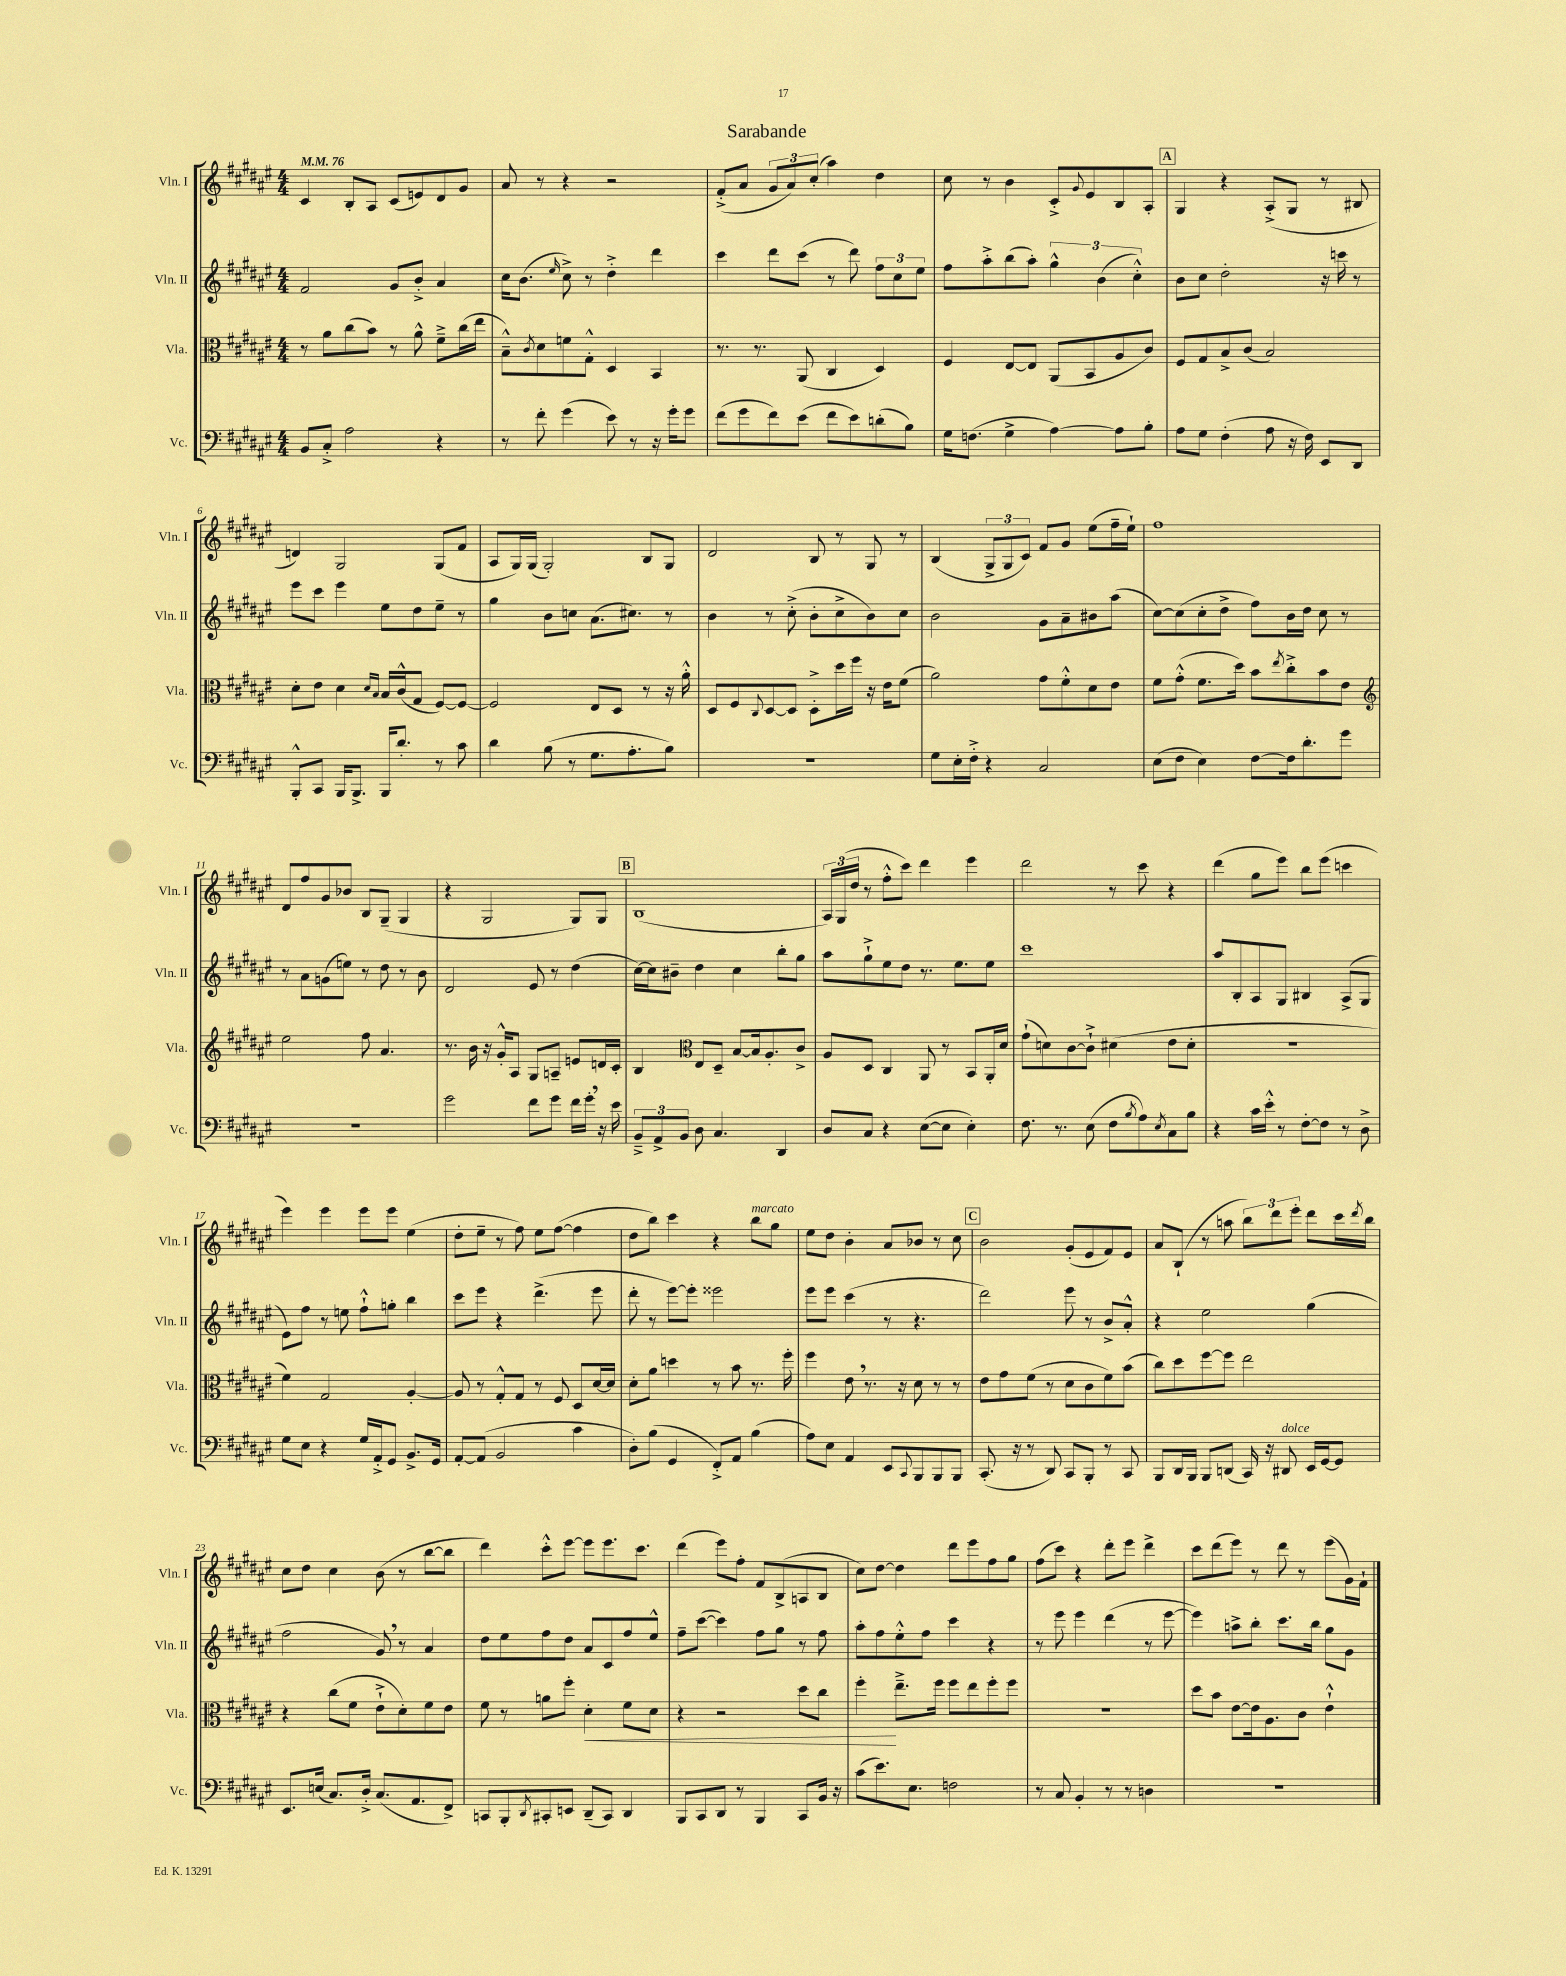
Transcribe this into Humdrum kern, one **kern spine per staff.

**kern	**kern	**kern	**kern
*staff4	*staff3	*staff2	*staff1
*clefF4	*clefC3	*clefG2	*clefG2
*k[f#c#g#d#a#e#]	*k[f#c#g#d#a#e#]	*k[f#c#g#d#a#e#]	*k[f#c#g#d#a#e#]
*M4/4	*M4/4	*M4/4	*M4/4
*MM76	*MM76	*MM76	*MM76
8BB	8r	2f#	4c#
8C#'^	8a#	.	.
2A#	(8cc#	.	8B'
.	8b)	.	8A#
.	8r	8g#	(8c#
.	8a#^^	8b'^	8e)
4r	8f#~^	4a#	8d#
.	(16cc#	.	8g#
.	16ee#	.	.
=	=	=	=
8r	8B~^^)	16cc#	8a#
.	.	(8.b	.
.	8qc#	.	.
8f#'	8d#	.	8r
.	.	16qqee#	.
(4g#	8f	8cc#^)	4r
.	8G#'^^	8r	.
8e#)	4D#	4dd#'^	2r
8r	.	.	.
16r	4BB	4ddd#	.
16g#'	.	.	.
8g#	.	.	.
=	=	=	=
(8f#	8.r	4ccc#	(8f#'^
8g#	.	.	8a#
.	8.r	.	.
8f#)	.	8ddd#	12g#
.	.	.	12a#)
(8e#	(8AA#	(8ccc#	.
.	.	.	(12cc#'
8f#	4C#	8r	4aa#)
8e#)	.	8ddd#)	.
(8d'	4D#)	12ff#	4dd#
.	.	12cc#	.
8B)	.	.	.
.	.	12ee#	.
=	=	=	=
16G#	4F#	8ff#	8cc#
(8.F	.	.	.
.	.	8aa#'^	8r
4G#^	[8E#	(8bb	4b
.	8E#]	8aa#')	.
[4A#)	(8AA#	6gg#^^	8c#'^
.	.	.	8qqg#
.	8BB	.	8e#
.	.	(6b	.
8A#]	8A#	.	8B
.	.	6cc#'^^)	.
8B'	8c#)	.	8A#'
=	=	=	=
8A#	8F#	8b	4G#
8G#	8G#	8cc#	.
(4F#'	8B^	2dd#'	4r
.	(8c#	.	.
8A#	2B)	.	(8A#'^
16r	.	.	8G#
16F#)	.	.	.
8EE#	.	16r	8r
.	.	16ccc	.
8DD#	.	8r	8B#
=	=	=	=
8BBB'^^	8d#'	8eee#	4d)
8CC#	8e#	8ccc#	.
16BBB	4d#	4eee#	2G#
8.BBB^	.	.	.
.	16qqd#	.	.
.	16qqB	.	.
16BBB	16B	8ee#	.
8.d#'	(16c#^^	.	.
.	8G#	8dd#	.
8r	[8F#)	8ee#~	(8G#
8c#	8F#_	8r	8f#
=	=	=	=
4d#	2F#]	4gg#	8A#
.	.	.	16G#)
.	.	.	(16G#
(8B	.	8b	2G#')
8r	.	8cc	.
8.G#	8E#	(8.a#	.
.	8D#	.	.
8.A#'	.	8.cc#)	.
.	8r	.	8B
8B)	16r	8r	8G#
.	16a#'^^	.	.
=	=	=	=
1r	8D#	4b	2d#
.	8F#	.	.
.	8qqC#	.	.
.	[8D#	8r	.
.	8D#]	(8cc#'^	.
.	8D#'^	8b'	8B
.	16dd#	8cc#^	8r
.	16ff#	.	.
.	16r	8b)	8G#
.	16e#	.	.
.	(8f#	8cc#	8r
=	=	=	=
8G#	2a#)	2b	(4B
16E#'	.	.	.
16F#'^	.	.	.
4r	.	.	12G#^
.	.	.	12G#
.	.	.	12c#)
2C#	8g#	8g#	8f#
.	8f#'^^	8a#~	8g#
.	8d#	8b#	(8ee#
.	8e#	(8aa#	16ff#~
.	.	.	16ee#`)
=	=	=	=
(8E#	8f#	[8cc#)	1ff#
8F#	(8g#'^^	(8cc#]	.
4E#)	8.f#	8cc#'	.
.	.	8dd#^	.
.	16dd#)	.	.
[8F#	8b	8ff#)	.
.	8qee#	.	.
16F#]	8cc#'^	16b	.
8.d#'	.	16dd#	.
.	8b	8cc#	.
8g#	8e#	8r	.
=	=	=	=
*	*clefG2	*	*
1r	2ee#	8r	8d#
.	.	8a#	8ff#
.	.	(8g	8g#
.	.	8ee)	8b-
.	8ff#	8r	8B
.	4.a#	8dd#	(8G#~
.	.	8r	4G#
.	.	8b	.
=	=	=	=
2g#	8.r	2d#	4r
.	16b	.	.
.	16r	.	2G#
.	16g#'^^	.	.
.	8A#	.	.
8f#	8G#	8e#	.
8g#	8A~	8r	.
16f#	8e	(4dd#	8G#)
16g#'	.	.	.
16r	16d	.	8G#
16e#	16c#'	.	.
=	=	=	=
12BB~^	4B	[16cc#)	(1B
.	.	16cc#]	.
12AA#^	.	.	.
.	.	8b#~	.
12BB	.	.	.
*	*clefC3	*	*
8D#	8E#	4dd#	.
4.C#	8D#~	.	.
.	[8B	4cc#	.
.	16B]	.	.
.	8.A#'	.	.
4DD#	.	8bb'	.
.	8c#^	8gg#	.
=	=	=	=
8D#	8A#	8aa#	24A#)
.	.	.	(24G#
.	.	.	24dd#
8C#	8D#	8gg#`^	8r
4r	4C#	8ee#	8ff#'^^
.	.	8dd#	8ccc#)
([8E#	8AA#	8.r	4ddd#
8E#]	8r	.	.
.	.	8.ee#	.
4E#')	8BB	.	4eee#
.	16AA#'	8ee#	.
.	16d#	.	.
=	=	=	=
8.F#	(8g#`	1ccc#	2ddd#
.	8d)	.	.
8.r	.	.	.
.	[8c#	.	.
(8E#	8c#`^]	.	.
8F#	(4d#	.	8r
8qB	.	.	.
8A#)	.	.	8ccc#
8qE#	.	.	.
8C#	8e#	.	4r
8B	8d#'	.	.
=	=	=	=
4r	1r	8aa#	(4ddd#
.	.	8B'	.
16c#	.	8A#	8gg#
16e#'^^	.	.	.
8r	.	8G#	8eee#)
[8F#'	.	4B#	8bb
8F#]	.	.	(8eee#
8r	.	(8A#^	4ccc
8D#^	.	8G#	.
=	=	=	=
8G#	4f#)	8e#)	4eee#)
8E#	.	8ff#	.
4r	2G#	8r	4eee#
.	.	8ee	.
16G#	.	8ff#`^^	8eee#
16AA#'^	.	.	.
8GG#	.	8gg'	8eee#
8.BB^	[4A#'	4bb	(4ee#
16GG#	.	.	.
=	=	=	=
[8AA#'	8A#]	8ccc#	8dd#'
(8AA#]	8r	8eee#	8ee#~
2BB	8G#'^^	4r	8r
.	8G#	.	8ff#)
.	8r	(4.ddd#^	8ee#
.	8F#	.	([8ff#
4c#	8D#	.	4ff#]
.	[16d#	8eee#	.
.	16d#]	.	.
=	=	=	=
8D#')	8d#'	8ddd#'	8dd#
(8B	8a#	8r	8bb)
4GG#	4dd	[8eee#)	4ccc#
.	.	8eee#']	.
8FF#'^)	8r	2eee##	4r
8AA#	8b	.	.
(4B	8.r	.	8bb
.	.	.	8gg#
.	16ff#'	.	.
=	=	=	=
8A#)	4ff#	8eee#	8ee#
8E#	.	8eee#	8dd#
4AA#	8e#	(4ccc#	4b'
.	8.r	.	.
8EE#	.	8r	8a#
.	16r	.	.
8qqCC#	.	.	.
8BBB	8d#	4.r	8b-
8BBB	8r	.	8r
8BBB	8r	.	8cc#
=	=	=	=
(8.CC#'	8e#	2ddd#)	2b
.	8g#	.	.
16r	.	.	.
8r	(8f#	.	.
8DD#)	8r	.	.
8CC#	8d#	8eee#	(8g#'
8BBB'	8c#	8r	8e#
8r	8f#)	8b^	8f#)
8CC#	(8b	8a#'^^	8e#
=	=	=	=
8BBB	8cc#)	4r	8a#
16DD#	8dd#	.	(8B`
16BBB	.	.	.
8BBB	[8ff#	2ee#	8r
(8DD	8ff#]	.	8aa
16CC#)	2ee#	.	12bb)
16r	.	.	.
.	.	.	12ddd#
8DD#	.	.	.
.	.	.	12eee#'
16EE#	.	(4gg#	8ddd#
[16GG#	.	.	.
8GG#]	.	.	16ccc#
.	.	.	8qddd#
.	.	.	16bb
=	=	=	=
8.EE#	4r	2ff#	8cc#
.	.	.	8dd#
(16E	.	.	.
8.C#)	(8cc#	.	4cc#
.	8f#	.	.
16D#'^	.	.	.
(8.C#	8e#`^	8g#)	(8b
.	8d#')	8r	8r
8.AA#	.	.	.
.	8f#	4a#	[8bb
8FF#^)	8e#	.	8bb]
=	=	=	=
8CC	8f#	8dd#	4ddd#)
8BBB'	8r	8ee#	.
8qDD#	.	.	.
8CC#'	8a	8ff#	8ccc#'^^
8EE	8ff#'	8dd#	[8eee#
(8DD#~	4d#'	8a#	8eee#]
8CC#)	.	8c#	8.eee#
4DD#	8f#	8ff#	.
.	.	.	8.ccc#
.	8d#	8ee#^^	.
=	=	=	=
8BBB	4r	8ff#~	(4ddd#
8CC#	.	([8ccc#	.
8DD#	2r	4ccc#])	8eee#)
8r	.	.	8ff#'
4BBB	.	8ff#	8f#
.	.	8gg#	(8B^
8CC#	8dd#	8r	8A
16BB	8cc#	8ff#	8B
16r	.	.	.
=	=	=	=
(8c#	4ff#'	8aa#'	8cc#)
8.e#)	.	8ff#	[8dd#
.	8.ee#~^	8ee#'^^	4dd#]
8.E#	.	.	.
.	.	8ff#	.
.	16ff#	.	.
2F	8ff#	4ccc#	8ddd#
.	8ee#	.	8eee#
.	8ff#'	4r	8ff#
.	8ff#	.	8gg#
=	=	=	=
8r	1r	8r	(8ff#
8C#	.	8eee#	8ccc#)
4BB'	.	4eee#	4r
8r	.	(4ddd#	8ddd#'
8r	.	.	8eee#
4D	.	8r	4ddd#^
.	.	[8eee#	.
=	=	=	=
1r	8dd#	4eee#])	8ccc#
.	8b	.	(8ddd#
.	[8e#	8aa^	8eee#)
.	16e#]	8bb'	8r
.	8.A#	.	.
.	.	8.ccc#	8ddd#
.	8c#	.	8r
.	.	16bb	.
.	4e#`^^	8gg#	(8eee#
.	.	8g#	16g#)
.	.	.	16f#`
==	==	==	==
*-	*-	*-	*-
